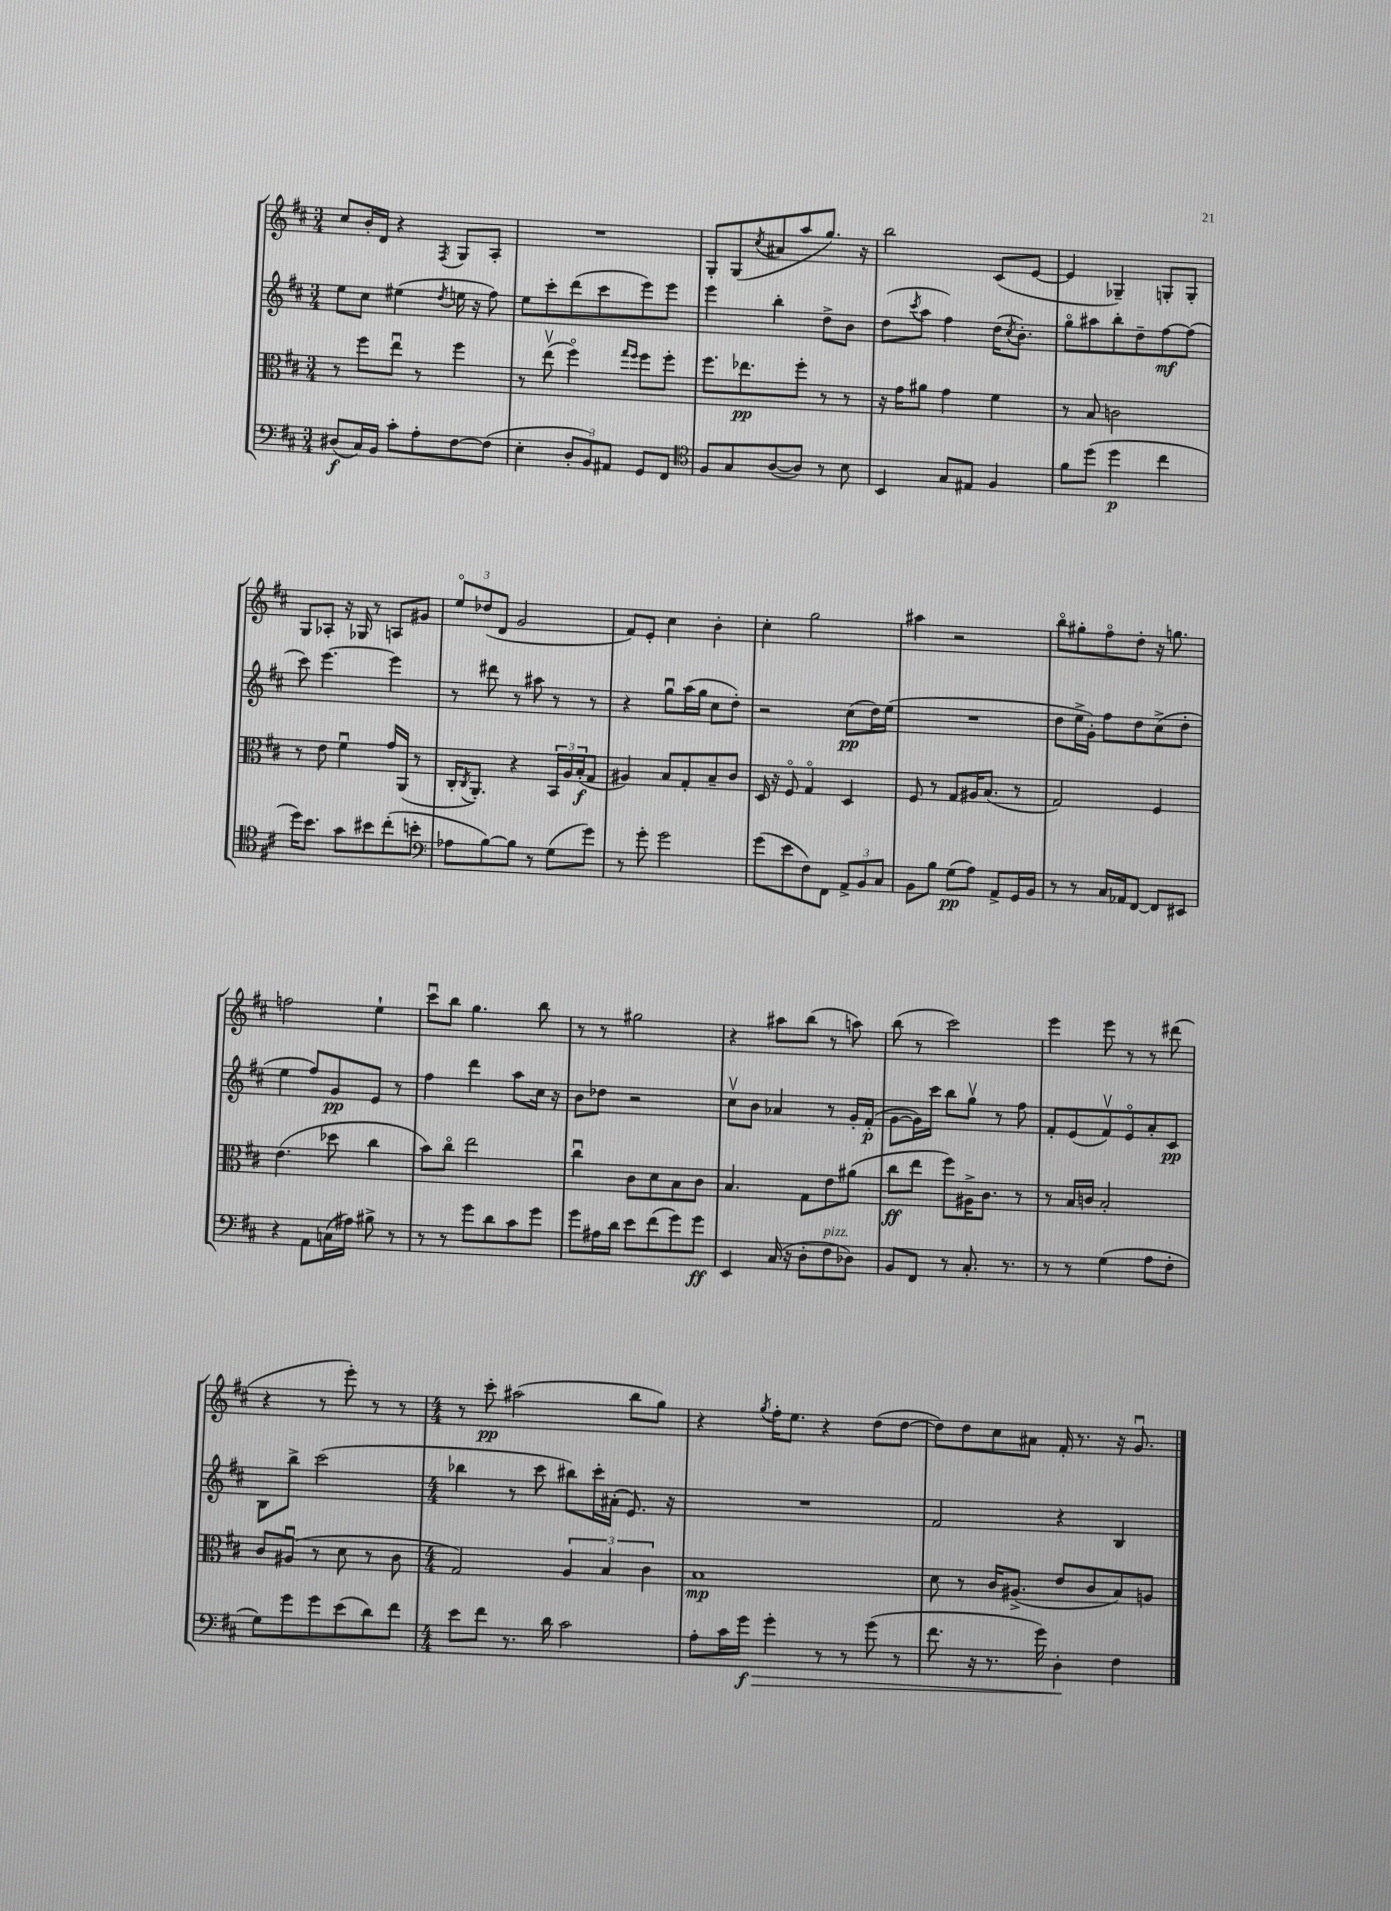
<<
\new StaffGroup <<
\new Staff = "s0" {
    \clef treble \key d \major \numericTimeSignature \time 3/4
    cis''8 b'16-. d'16 r4 \acciaccatura { fis8 } g8 a8-. |
    R2. |
    g8-. g8( \acciaccatura { cis''8 } ais'8 a''8 g''8.) r16 |
    b''2 cis'8( e'8~ |
    e'4 ges4--) g8-. g8-. |
    g8 aes8-. r16 ges16 r8 a8 gis'8 |
    \tuplet 3/2 { e''8\flageolet des''8( d'8 } g'2 |
    fis'8) e'8-. cis''4 b'4-. |
    cis''4-. g''2 |
    ais''4 r2 |
    b''8\flageolet gis''8-. fis''8\flageolet d''8-. r16 g''8. |
    f''2 e''4-! |
    cis'''8\downbow b''8 g''4. b''8 |
    r8 r8 gis''2 |
    r4 ais''8 b''8( r8 a''8) |
    b''8( r8 cis'''2) |
    e'''4 e'''8 r8 r8 dis'''8( |
    r4 r8 e'''8-.) r8 r8 |
    \numericTimeSignature \time 4/4 r8 cis'''8-.\pp ais''2( b''8 g''8) |
    r4 \acciaccatura { g''8 } fis''16-. e''8. r4 d''8( d''8~ |
    d''8) d''8 cis''8 ais'8 fis'16-. r8. r16 g'8.\downbow \bar "|." |
}
\new Staff = "s1" {
    \clef treble \key d \major \numericTimeSignature \time 3/4
    e''8 cis''8 eis''4( \acciaccatura { d''8 } e''16 r16 fis''8) |
    e''8 cis'''8-. d'''8( cis'''8 e'''8) e'''8 |
    e'''4 b''4-. d''8-> b'8 |
    d''8( \acciaccatura { cis'''8 } a''8 fis''4) d''16( \acciaccatura { cis''8 } b'8.-.) |
    g''8\flageolet ais''8 b''8-. d''8-- fis''8~\mf fis''8( |
    cis'''8) e'''4.~ e'''4 |
    r8 dis'''8 r8 ais''8 r8 r8 |
    r4 g''8\downbow a''16( g''16 cis''8 d''8-.) |
    r2 cis''8\pp( d''16) e''16( |
    R2. |
    d''8 e''16-> g'16-.) fis''8 d''8 cis''8->( d''8-. |
    e''4 fis''8) g'8\pp e'8 r8 |
    fis''4 d'''4 a''8 cis''16 r16 |
    b'8 des''8 r2 |
    cis''8\upbow b'8 aes'4 r8 g'16-. fis'16-.\p( |
    g'8~ g'16) cis'''16 b''8 g''8\upbow r8 fis''8 |
    fis'8-. e'8( fis'8\upbow) e'8\flageolet a'8-. cis'8\pp |
    b8 b''8-> cis'''2( |
    \numericTimeSignature \time 4/4 bes''4 r8 cis'''8 bis''8) cis'''16-. ais'16-.( e'8.) r16 |
    R1 |
    fis'2 r4 b4 \bar "|." |
}
\new Staff = "s2" {
    \clef alto \key d \major \numericTimeSignature \time 3/4
    r8 fis''8 e''8\downbow r8 fis''4 |
    r8 e''8\upbow( fis''4\flageolet) \grace { g''16 fis''16 } fis''8 fis''8-. |
    fis''8. ees''8.\pp fis''8-. r8 r8 |
    r16 g'16 ais'8 g'4 fis'4 |
    r8 b8 c'2 |
    r8 e'8 fis'4\downbow g'16 a,16( r8 |
    cis16-. \acciaccatura { cis8 } a,8.-.) r4 \tuplet 3/2 { b,16 a16 b16-.\f( } g8 |
    ais4) b8 g8-. b8-- cis'8 |
    d16 r16 fis8\flageolet g4\flageolet d4 |
    fis8 r8 g8 ais16 b8.( r8 |
    g2) fis4 |
    e'4.( des''8 cis''4 |
    b'8) cis''8\flageolet e''2 |
    cis''4\downbow cis'8 d'8 b8 cis'8 |
    b4. g8 e'8 ais'8( |
    cis''8\ff e''8 fis''8) ais16-> cis'8. r8 |
    r8 b16 c'16 b2-. |
    cis'8 ais8\downbow( r8 d'8 r8 cis'8 |
    \numericTimeSignature \time 4/4 g2) \tuplet 3/2 { a4 b4 cis'4 } |
    b1\mp |
    d'8 r8 cis'16 ais8.->( e'8 cis'8 b8) a8 \bar "|." |
}
\new Staff = "s3" {
    \clef bass \key d \major \numericTimeSignature \time 3/4
    dis8\f( cis16) b,16 cis'8-. a8-. fis8~ fis8( |
    e4-. \tuplet 3/2 { d8-. b,8) ais,8 } g,8 fis,8 |
    \clef tenor fis8 g8 a8~( a8) r8 b8 |
    b,4 g8 eis8 fis4 |
    fis'8 d''8( d''4\p cis''4 |
    d''16) b'8. g'8 bis'8 cis''8-.( b'8-. |
    \clef bass aes8 b8~) b8 r8 g8( g'8) |
    r8 g'8-. g'2 |
    g'8( e'8 fis8) fis,8 \tuplet 3/2 { a,8-> b,8 cis8 } |
    b,8 b8 g8\pp( a8) a,8-> g,16 b,16 |
    r8 r8 cis16 aes,16 fis,8~ fis,8 eis,8 |
    r4 a,8 c16( ais16) bis8-> r8 |
    r8 r8 g'8 d'8 cis'8 g'8 |
    g'8 ais16 d'16 e'8 fis'8( g'8) g'8\ff |
    e,4 cis16( r16 d8-. fis8^\markup { \italic "pizz." } des8) |
    b,8 fis,8 r8 cis8.-. r8. |
    r8 r8 g4( a8 fis8-. |
    g8) g'8 g'8 e'8( d'8) fis'8 |
    \numericTimeSignature \time 4/4 e'8 fis'8 r8. d'16 cis'2 |
    a8-. cis'16 g'16\f\> g'4-. r8 r8 g'8( r8 |
    fis'8. r16 r8. g'16) d4-.\! fis4 \bar "|." |
}
>>
>>
\layout { \context { \Score \remove "Bar_number_engraver" } }
